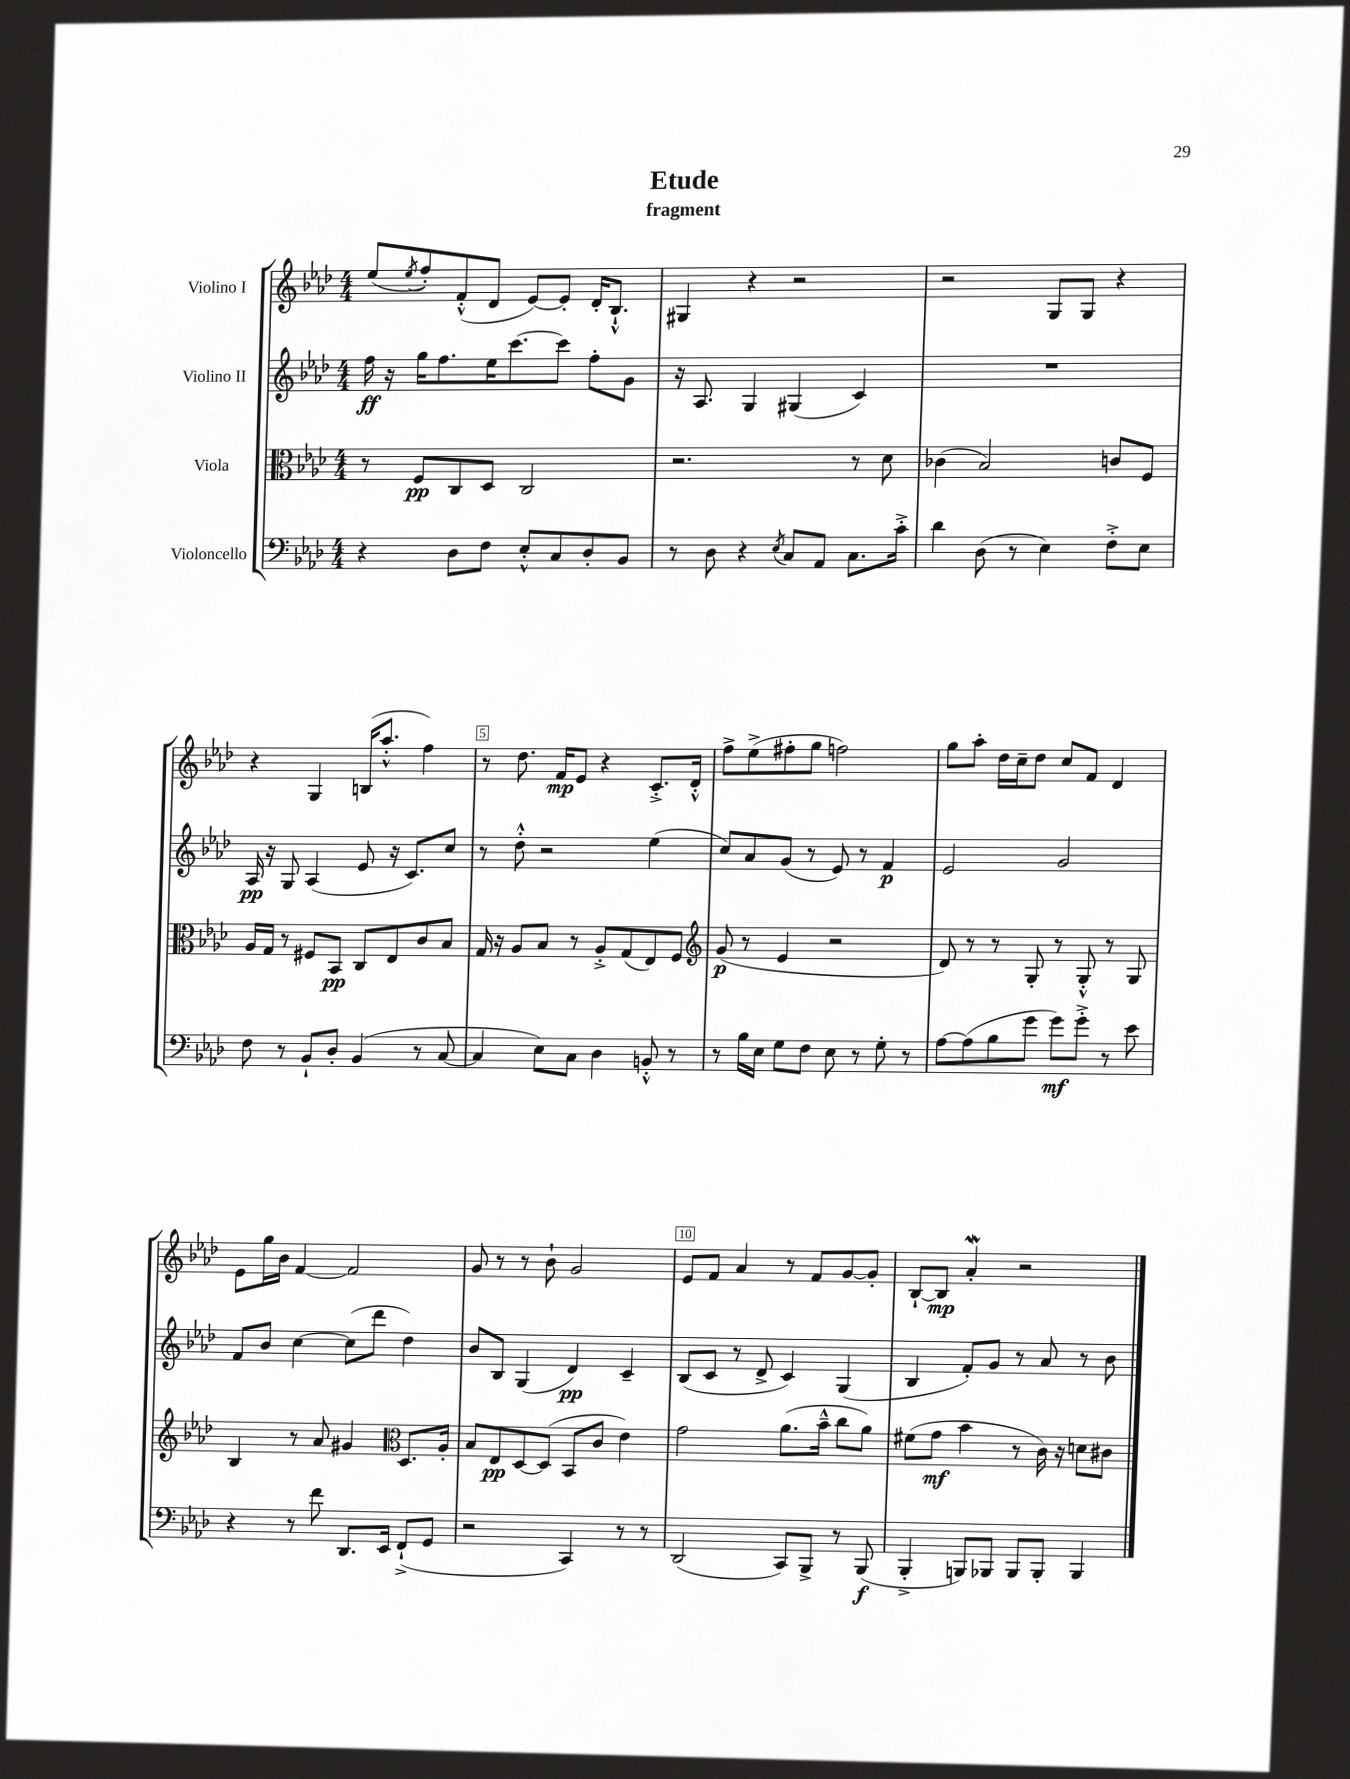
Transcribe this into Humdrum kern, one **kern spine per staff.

**kern	**kern	**kern	**kern
*staff4	*staff3	*staff2	*staff1
*clefF4	*clefC3	*clefG2	*clefG2
*k[b-e-a-d-]	*k[b-e-a-d-]	*k[b-e-a-d-]	*k[b-e-a-d-]
*M4/4	*M4/4	*M4/4	*M4/4
4r	8r	16ff	(8ee-
.	.	16r	.
.	.	.	8qee-
.	8F	16gg	8ff')
.	.	8.ff	.
8D-	8C	.	(8f'^^
8F	8D-	16ee-	8d-
.	.	[8.ccc	.
8E-'^^	2C	.	[8e-)
8C	.	8ccc]	8e-']
8D-'	.	8ff'	16d-'
.	.	.	8.B-`^^
8BB-	.	8g	.
=	=	=	=
8r	2.r	16r	4G#
.	.	8.A-	.
8D-	.	.	.
4r	.	4G	4r
8qE-	.	.	.
8C	.	(4G#	2r
8AA-	.	.	.
8.C	8r	4c)	.
.	8d-	.	.
16c'^	.	.	.
=	=	=	=
4d-	(4c-	1r	2r
(8D-	2B-)	.	.
8r	.	.	.
4E-)	.	.	8G
.	.	.	8G
8F'^	8c	.	4r
8E-	8F	.	.
=	=	=	=
8F	16A-	16A-	4r
.	16G	16r	.
8r	8r	8G	.
8BB-`	8F#	(4A-	4G
8D-'	8BB-	.	.
(4BB-	8C	8e-	(16B
.	.	.	8.aa-'^^
.	8E-	16r	.
.	.	8.c)	.
8r	8c	.	4ff)
[8C	8B-	8cc	.
=	=	=	=
4C]	16G	8r	8r
.	16r	.	.
.	8A-	8dd-'^^	8.dd-
8E-)	8B-	2r	.
.	.	.	16f
8C	8r	.	8e-
4D-	8A-'^	.	4r
.	(8G	.	.
8BB'^^	8E-)	(4ee-	8.c'^
8r	8F	.	.
.	.	.	16d-'^^
=	=	=	=
*	*clefG2	*	*
8r	(8g	8cc)	8ff^
16B-	8r	8a-	(8ee-^
16E-	.	.	.
8G	4e-	(8g	8ff#'
8F	.	8r	8gg
8E-	2r	8e-)	2ff)
8r	.	8r	.
8G'	.	4f	.
8r	.	.	.
=	=	=	=
[8A-	8d-)	2e-	8gg
(8A-]	8r	.	8aa-'
8B-	8r	.	16dd-
.	.	.	16cc~
8g	8G'	.	8dd-
8g)	8r	2g	8cc
8g'^	8G'^^	.	8f
8r	8r	.	4d-
8e-	8G	.	.
=	=	=	=
4r	4B-	8f	8e-
.	.	8b-	16gg
.	.	.	16b-
8r	8r	[4cc	[4f
8f	8a-	.	.
8.DD-	4g#	(8cc]	2f]
.	.	8ddd-	.
16EE-	.	.	.
*	*clefC3	*	*
(8FF`^	8.D-	4dd-)	.
8GG	.	.	.
.	16A-'	.	.
=	=	=	=
2r	8B-	8b-	8g
.	8E-	8B-	8r
.	[8D-	(4G	8r
.	(8D-]	.	8b-`
4CC)	8BB-	4d-)	2g
.	8c	.	.
8r	4e-)	4c~	.
8r	.	.	.
=	=	=	=
(2DD-	2g	(8B-	8e-
.	.	8c	8f
.	.	8r	4a-
.	.	8d-^	.
8CC)	(8.a-	4c)	8r
8BBB-^	.	.	8f
.	16b-~^^	.	.
8r	8cc	(4G	[8g
(8BBB-	8a-)	.	8g']
=	=	=	=
4BBB-'^	(8f#	4B-	[8B-`
.	8g	.	8B-]
8BBB)	4b-	8f')	4a-'
8BBB-	.	8g	.
8BBB-	8r	8r	2r
8BBB-'	16c)	8a-	.
.	16r	.	.
4BBB-	8d	8r	.
.	8c#	8b-	.
==	==	==	==
*-	*-	*-	*-
